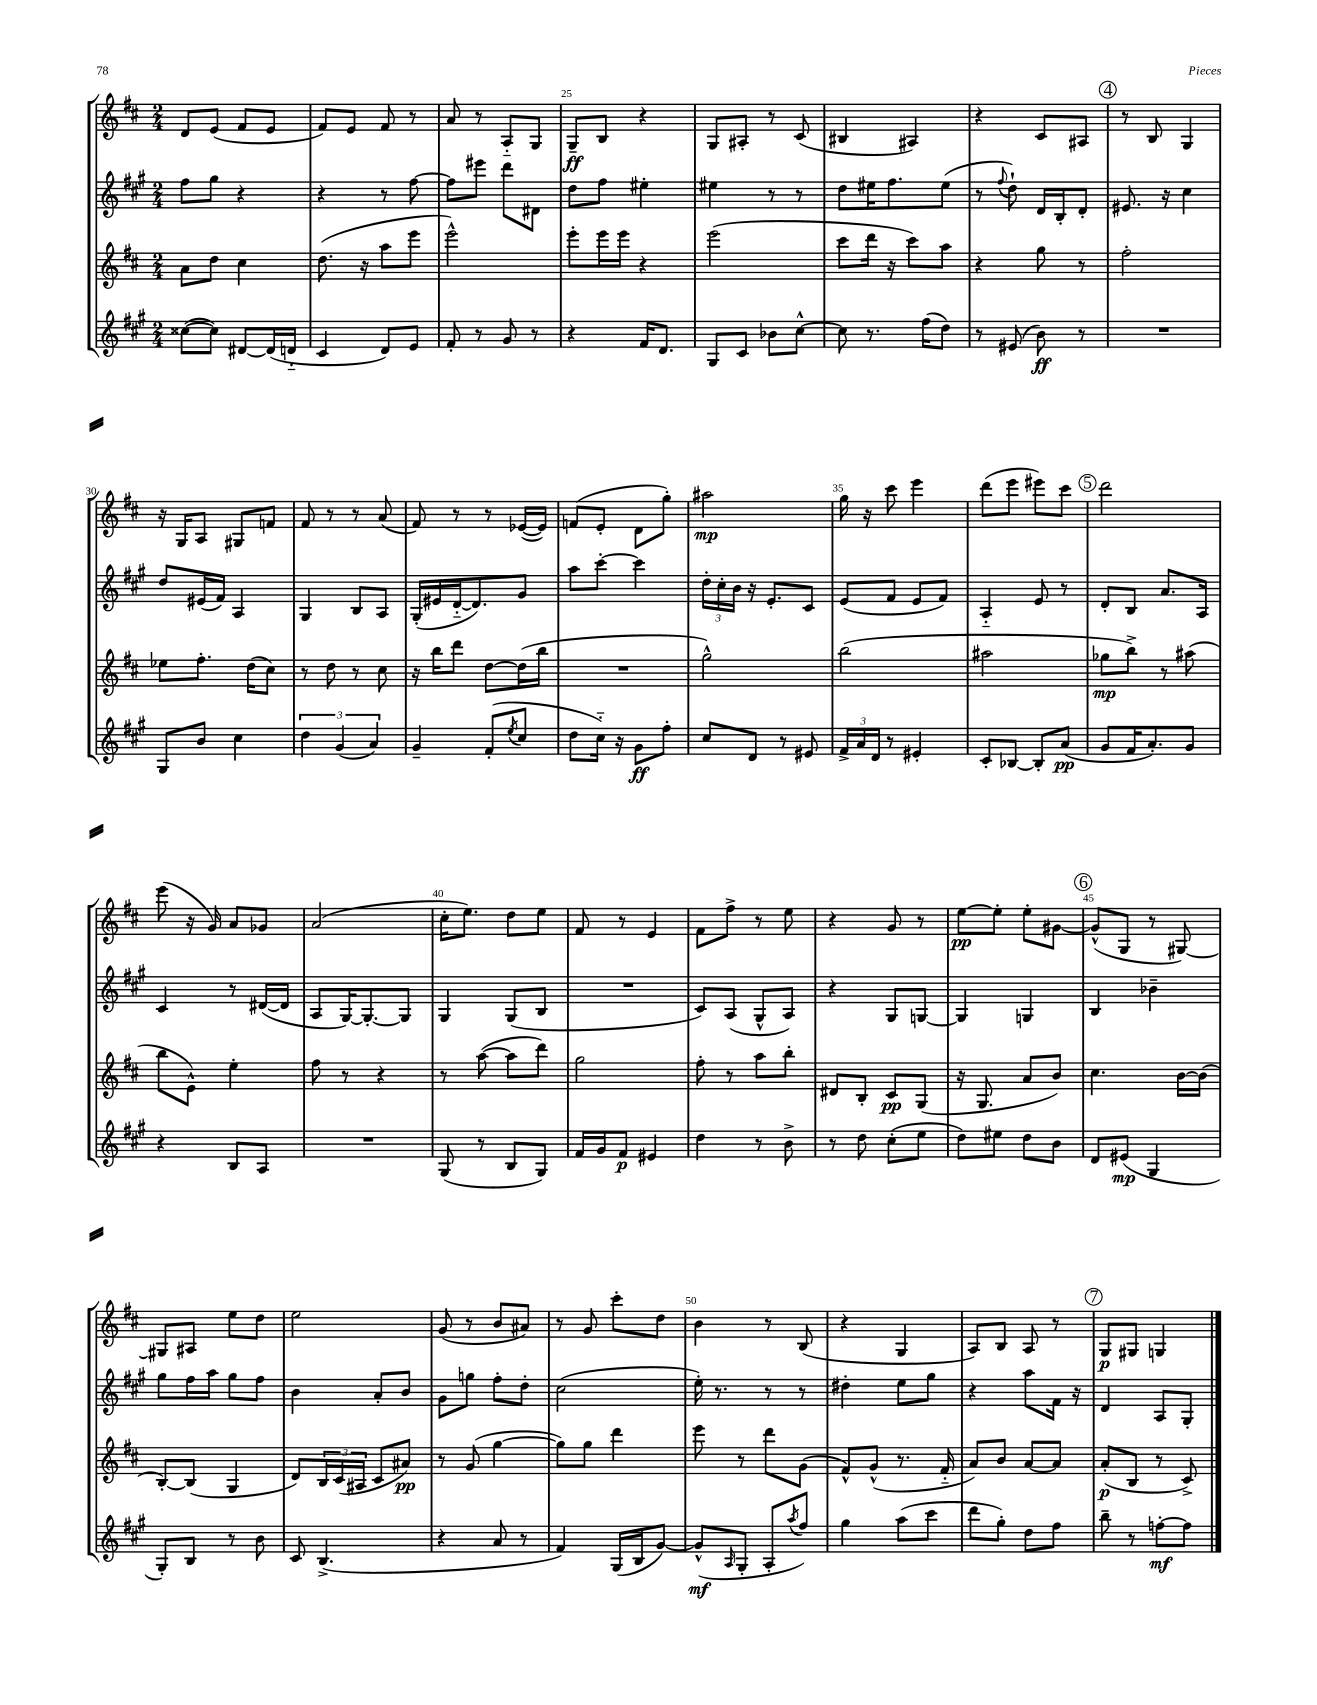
<<
\new StaffGroup <<
\new Staff = "s0" {
    \clef treble \key d \major \numericTimeSignature \time 2/4
    d'8 e'8( fis'8 e'8 |
    fis'8) e'8 fis'8 r8 |
    a'8 r8 a8-_ g8 |
    g8--\ff b8 r4 |
    g8 ais8-. r8 cis'8( |
    bis4 ais4) |
    r4 cis'8 ais8 |
    \mark \markup { \circle "4" } r8 b8 g4 |
    r16 g16 a8 gis8 f'8 |
    fis'8 r8 r8 a'8( |
    fis'8) r8 r8 ees'16~( ees'16) |
    f'8( e'8-. d'8 g''8-.) |
    ais''2\mp |
    g''16 r16 cis'''8 e'''4 |
    d'''8( e'''8 eis'''8) cis'''8 |
    \mark \markup { \circle "5" } d'''2 |
    e'''8( r16 g'16) a'8 ges'8 |
    a'2( |
    cis''16-. e''8.) d''8 e''8 |
    fis'8 r8 e'4 |
    fis'8 fis''8-> r8 e''8 |
    r4 g'8 r8 |
    e''8~\pp e''8-. e''8-. gis'8~ |
    \mark \markup { \circle "6" } gis'8-^( g8 r8 gis8~) |
    gis8 ais8 e''8 d''8 |
    e''2 |
    g'8( r8 b'8 ais'8) |
    r8 g'8 cis'''8-. d''8 |
    b'4 r8 b8( |
    r4 g4 |
    a8) b8 a8 r8 |
    \mark \markup { \circle "7" } g8\p gis8 g4 \bar "|." |
}
\new Staff = "s1" {
    \clef treble \key a \major \numericTimeSignature \time 2/4
    fis''8 gis''8 r4 |
    r4 r8 fis''8~ |
    fis''8 eis'''8 d'''8 dis'8 |
    d''8 fis''8 eis''4-. |
    eis''4 r8 r8 |
    d''8 eis''16 fis''8. eis''8( |
    r8 \appoggiatura { fis''8 } d''8-!) d'16 b16-. d'8-. |
    \mark \markup { \circle "4" } eis'8. r16 cis''4 |
    d''8 eis'16( fis'16) a4 |
    gis4 b8 a8 |
    gis16-.( eis'16 d'16~-_ d'8.) gis'8 |
    a''8 cis'''8~-. cis'''4 |
    \tuplet 3/2 { d''16-. cis''16-. b'16 } r16 e'8.-. cis'8 |
    e'8( fis'8 e'8 fis'8) |
    a4-_ e'8 r8 |
    \mark \markup { \circle "5" } d'8-. b8 a'8. a16 |
    cis'4 r8 dis'16~( dis'16 |
    a8 gis16~) gis8.~-. gis8 |
    gis4 gis8( b8 |
    R2 |
    cis'8) a8( gis8-^ a8) |
    r4 gis8 g8~ |
    g4 g4 |
    \mark \markup { \circle "6" } b4 bes'4-- |
    gis''8 fis''16 a''16 gis''8 fis''8 |
    b'4 a'8-. b'8 |
    gis'8 g''8 fis''8-. d''8-. |
    cis''2( |
    e''16-.) r8. r8 r8 |
    dis''4-. e''8 gis''8 |
    r4 a''8 fis'16 r16 |
    \mark \markup { \circle "7" } d'4 a8 gis8-. \bar "|." |
}
\new Staff = "s2" {
    \clef treble \key d \major \numericTimeSignature \time 2/4
    a'8 d''8 cis''4 |
    d''8.( r16 a''8 e'''8 |
    e'''2-^) |
    e'''8-. e'''16 e'''16 r4 |
    e'''2( |
    cis'''8 d'''16 r16 cis'''8) a''8 |
    r4 g''8 r8 |
    \mark \markup { \circle "4" } fis''2-. |
    ees''8 fis''8.-. d''16( cis''8) |
    r8 d''8 r8 cis''8 |
    r16 b''16 d'''8 d''8~ d''16( b''16 |
    R2 |
    g''2-^) |
    b''2( |
    ais''2 |
    \mark \markup { \circle "5" } ges''8\mp b''8->) r8 ais''8( |
    b''8 e'8-^) e''4-. |
    fis''8 r8 r4 |
    r8 a''8~( a''8 d'''8) |
    g''2 |
    fis''8-. r8 a''8 b''8-. |
    dis'8 b8-. cis'8\pp g8( |
    r16 g8. a'8 b'8) |
    \mark \markup { \circle "6" } cis''4. b'16~ b'16( |
    b8~-.) b8( g4 |
    d'8) \tuplet 3/2 { b16 cis'16( ais16 } cis'8 ais'8\pp) |
    r8 g'8( g''4~ |
    g''8) g''8 d'''4 |
    e'''8 r8 d'''8 g'8( |
    fis'8-^) g'8-^( r8. fis'16-_ |
    a'8) b'8 a'8~ a'8 |
    \mark \markup { \circle "7" } a'8-.\p( b8 r8 cis'8->) \bar "|." |
}
\new Staff = "s3" {
    \clef treble \key a \major \numericTimeSignature \time 2/4
    cisis''8~( cisis''8) dis'8~ dis'16( d'16-_ |
    cis'4 d'8) e'8 |
    fis'8-. r8 gis'8 r8 |
    r4 fis'16 d'8. |
    gis8 cis'8 bes'8 cis''8~-^ |
    cis''8 r8. fis''16( d''8) |
    r8 eis'8( b'8\ff) r8 |
    \mark \markup { \circle "4" } R2 |
    gis8 b'8 cis''4 |
    \tuplet 3/2 { d''4 gis'4( a'4) } |
    gis'4-- fis'8-.( \acciaccatura { e''8 } cis''8 |
    d''8 cis''16-_) r16 gis'8\ff fis''8-. |
    cis''8 d'8 r8 eis'8 |
    \tuplet 3/2 { fis'16-> a'16 d'16 } r8 eis'4-. |
    cis'8-. bes8~ bes8-. a'8\pp( |
    \mark \markup { \circle "5" } gis'8 fis'16 a'8.-.) gis'8 |
    r4 b8 a8 |
    R2 |
    gis8( r8 b8 gis8) |
    fis'16 gis'16 fis'8\p eis'4 |
    d''4 r8 b'8-> |
    r8 d''8 cis''8-.( e''8 |
    d''8) eis''8 d''8 b'8 |
    \mark \markup { \circle "6" } d'8 eis'8\mp( gis4 |
    gis8-.) b8 r8 b'8 |
    cis'8 b4.->( |
    r4 a'8 r8 |
    fis'4) gis16( b16 gis'8~) |
    gis'8-^\mf( \grace { a16 } gis8-. a8-. \acciaccatura { a''8 } fis''8) |
    gis''4 a''8( cis'''8 |
    d'''8 gis''8-.) d''8 fis''8 |
    \mark \markup { \circle "7" } b''8-- r8 f''8~-.\mf f''8 \bar "|." |
}
>>
>>
\layout { \context { \Score currentBarNumber = #22 \override BarNumber.break-visibility = ##(#f #t #t) barNumberVisibility = #(every-nth-bar-number-visible 5) } }
